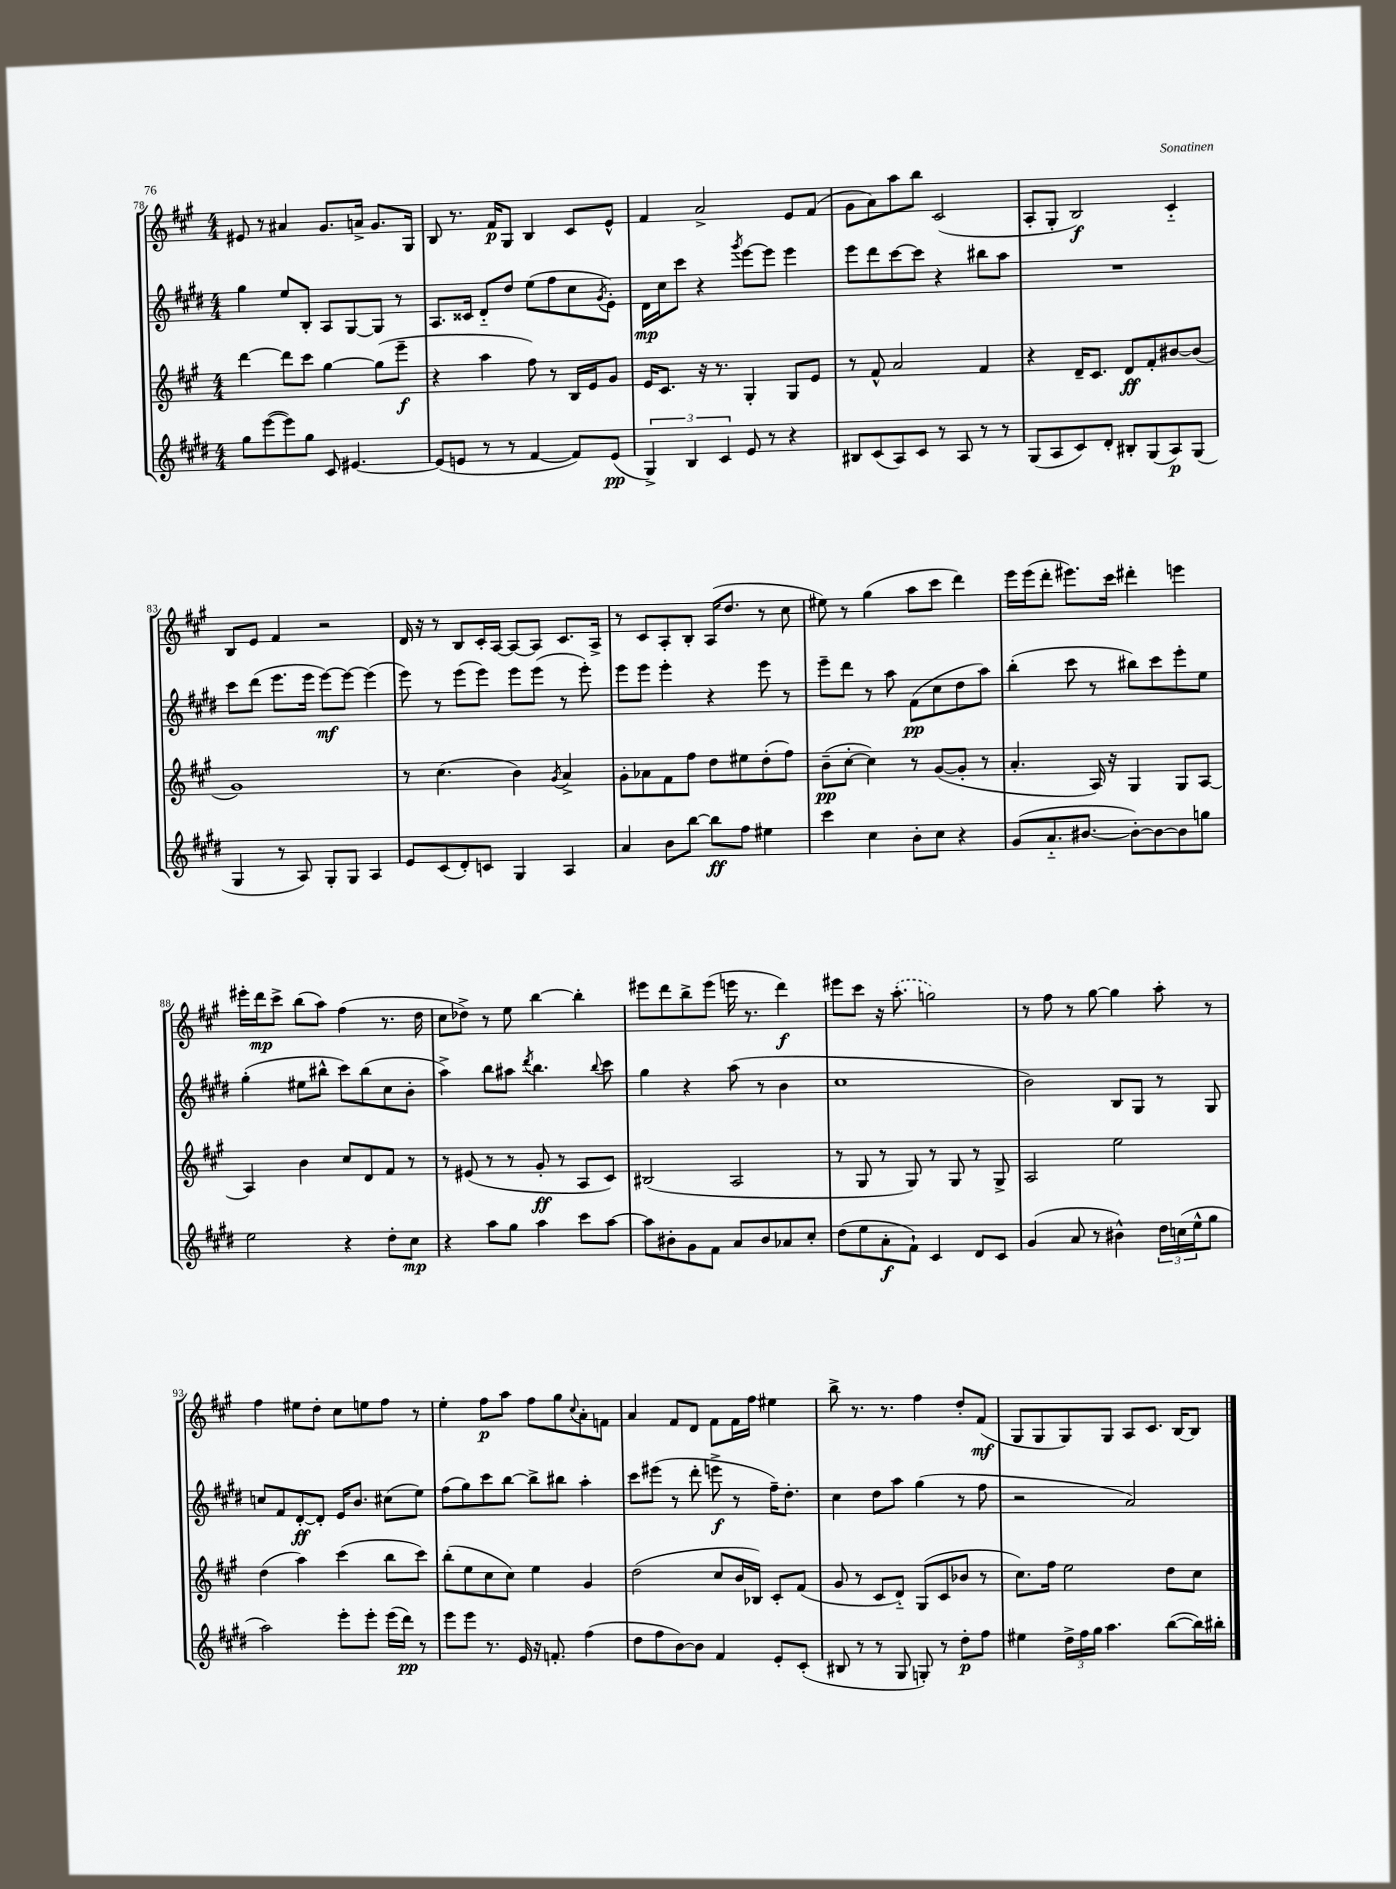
<<
\new StaffGroup <<
\new Staff = "s0" {
    \clef treble \key a \major \numericTimeSignature \time 4/4
    eis'8 r8 ais'4 gis'8. a'16-> gis'8. gis16 |
    b8 r8. fis'16\p gis8 b4 cis'8 e'8-^ |
    fis'4 a'2-> e'8 fis'8( |
    gis'8 a'8) a''8 b''8 cis'2( |
    a8-. gis8-. b2\f) cis'4-_ |
    b8 e'8 fis'4 r2 |
    d'16 r16 r8 b8 cis'16-. a16~ a8~ a8 cis'8. a16-> |
    r8 cis'8 a8-. b8-. a16( d''8. r8 cis''8 |
    eis''8) r8 gis''4( a''8 cis'''8 d'''4) |
    e'''16 e'''16( d'''8-. eis'''8.) cis'''16 dis'''4-. e'''4 |
    eis'''16-. d'''16\mp cis'''8-> b''8( a''8) fis''4( r8. d''16 |
    cis''8 des''8->) r8 e''8 b''4~ b''4-. |
    eis'''8 d'''8 b''8-> eis'''8( e'''16 r8. d'''4\f) |
    eis'''8 cis'''8 r16 \once \slurDashed a''8.-.( g''2) |
    r8 fis''8 r8 gis''8~ gis''4 a''8-. r8 |
    fis''4 eis''8 d''8-. cis''8 e''8 fis''8 r8 |
    e''4-. fis''8\p a''8 fis''8 gis''8 \appoggiatura { cis''8 } a'8-. f'8 |
    a'4 fis'8 d'8 fis'8 fis'16 fis''16 eis''4 |
    b''8-> r8. r8. fis''4 d''8-. fis'8\mf( |
    gis8 gis8 gis8) gis8 a8 cis'8. b16~ b8 \bar "|." |
}
\new Staff = "s1" {
    \clef treble \key e \major \numericTimeSignature \time 4/4
    gis''4 e''8 b8-. a8 gis8~ gis8 r8 |
    a8. cisis'16 dis'8-_ dis''8 e''8( fis''8 cis''8 \acciaccatura { gis'8 } e'8-.) |
    dis'16\mp cis''16 cis'''8 r4 \acciaccatura { gis'''8 } e'''8~ e'''8 e'''4 |
    e'''8 dis'''8 cis'''8~ cis'''8 r4 bis''8 a''8 |
    R1 |
    cis'''8 dis'''8( e'''8. e'''16 e'''8~\mf) e'''8~ e'''4( |
    e'''8) r8 e'''8( e'''8) e'''8 e'''8( r8 e'''8-.) |
    e'''8 e'''8 e'''4-. r4 e'''8 r8 |
    e'''8-- dis'''8 r8 a''8 fis'8\pp( cis''8 dis''8 a''8) |
    b''4-.( cis'''8 r8 bis''8) cis'''8 e'''8-. e''8 |
    gis''4-.( eis''8 bis''8-^ cis'''8) bis''8( cis''8 b'8-. |
    a''4->) b''8 ais''8 \acciaccatura { dis'''8 } b''4. \appoggiatura { b''8 } cis'''8 |
    gis''4 r4 a''8( r8 b'4 |
    cis''1 |
    b'2) b8 gis8 r8 gis8 |
    c''8 fis'8 dis'8~-.\ff dis'8-. e'16 b'8. cis''8( e''8) |
    fis''8( gis''8) cis'''8 b''8~ b''8-> bis''8 a''4-. |
    cis'''8 eis'''8( r8 dis'''8-. e'''8->\f r8 fis''16--) dis''8.-. |
    cis''4 dis''8 a''8 gis''4( r8 fis''8 |
    r2 a'2) \bar "|." |
}
\new Staff = "s2" {
    \clef treble \key a \major \numericTimeSignature \time 4/4
    d'''4~ d'''8 cis'''8 gis''4~ gis''8( e'''8--\f |
    r4 a''4 fis''8) r8 b16 e'16 gis'8 |
    e'16 cis'8. r16 r8. gis4-. gis8 e'8 |
    r8 fis'8-^ a'2 fis'4 |
    r4 d'16-- cis'8. d'8\ff fis'8-. bis'8~ bis'8( |
    gis'1) |
    r8 cis''4.( b'4) \acciaccatura { gis'8 } a'4-> |
    gis'8-. aes'8 fis'8 fis''8 d''8 eis''8 d''8-.( fis''8) |
    b'8--\pp( cis''8~-. cis''4) r8 gis'8~( gis'8-. r8 |
    a'4.-. a16) r16 gis4 gis8 a8~ |
    a4 b'4 cis''8 d'8 fis'8 r8 |
    r8 eis'8( r8 r8 gis'8-.\ff r8 a8 cis'8) |
    bis2( a2 |
    r8 gis8 r8 gis8) r8 gis8 r8 gis8-> |
    a2 e''2 |
    d''4( a''4) cis'''4( b''8 cis'''8) |
    b''8-.( e''8 cis''8 cis''8) e''4 gis'4 |
    d''2( cis''8 b'16 bes16) cis'8-. fis'8( |
    gis'8 r8 cis'8 d'8-_) gis8( cis'8 bes'8 r8 |
    cis''8.) fis''16 e''2 d''8 cis''8 \bar "|." |
}
\new Staff = "s3" {
    \clef treble \key e \major \numericTimeSignature \time 4/4
    gis''8 e'''8~( e'''8) gis''8 cis'8 eis'4.~ |
    eis'8( e'8 r8 r8 fis'4~ fis'8) e'8\pp( |
    \tuplet 3/2 { gis4->) b4 cis'4 } e'8 r8 r4 |
    bis8 cis'8( a8) cis'8 r8 a8 r8 r8 |
    gis8( a8 cis'8) dis'8-. bis8-. gis8( a8\p) gis8( |
    gis4 r8 a8) gis8-. gis8 a4 |
    e'8 cis'8( dis'8-.) c'8 gis4 a4 |
    a'4 b'8 b''8~ b''8\ff fis''8 eis''4 |
    cis'''4 cis''4 b'8-. cis''8 r4 |
    gis'8( a'8.-_ bis'8.~ bis'8~-.) bis'8~ bis'8 g''8 |
    e''2 r4 dis''8-. cis''8\mp |
    r4 a''8 gis''8 a''4 cis'''8 a''8~ |
    a''8 bis'8-. gis'8 fis'8 a'8 bis'8 aes'8 cis''8-. |
    dis''8( e''8 a'8-.\f fis'8-!) cis'4 dis'8 cis'8 |
    gis'4( a'8 r8 bis'4-^) \tuplet 3/2 { dis''16 c''16( e''16-^ } gis''8 |
    a''2) e'''8-. e'''8-. e'''16( dis'''16\pp) r8 |
    e'''8 e'''8 r8. e'16 r16 f'8.-. fis''4( |
    dis''8 fis''8 b'8~) b'8 fis'4 e'8-. cis'8-.( |
    bis8 r8 r8 gis8 g8-.) r8 dis''8-.\p fis''8 |
    eis''4 \tuplet 3/2 { dis''16-> fis''16 gis''16 } a''4. b''8~( b''16) bis''16-. \bar "|." |
}
>>
>>
\layout { \context { \Score currentBarNumber = #78 } }
